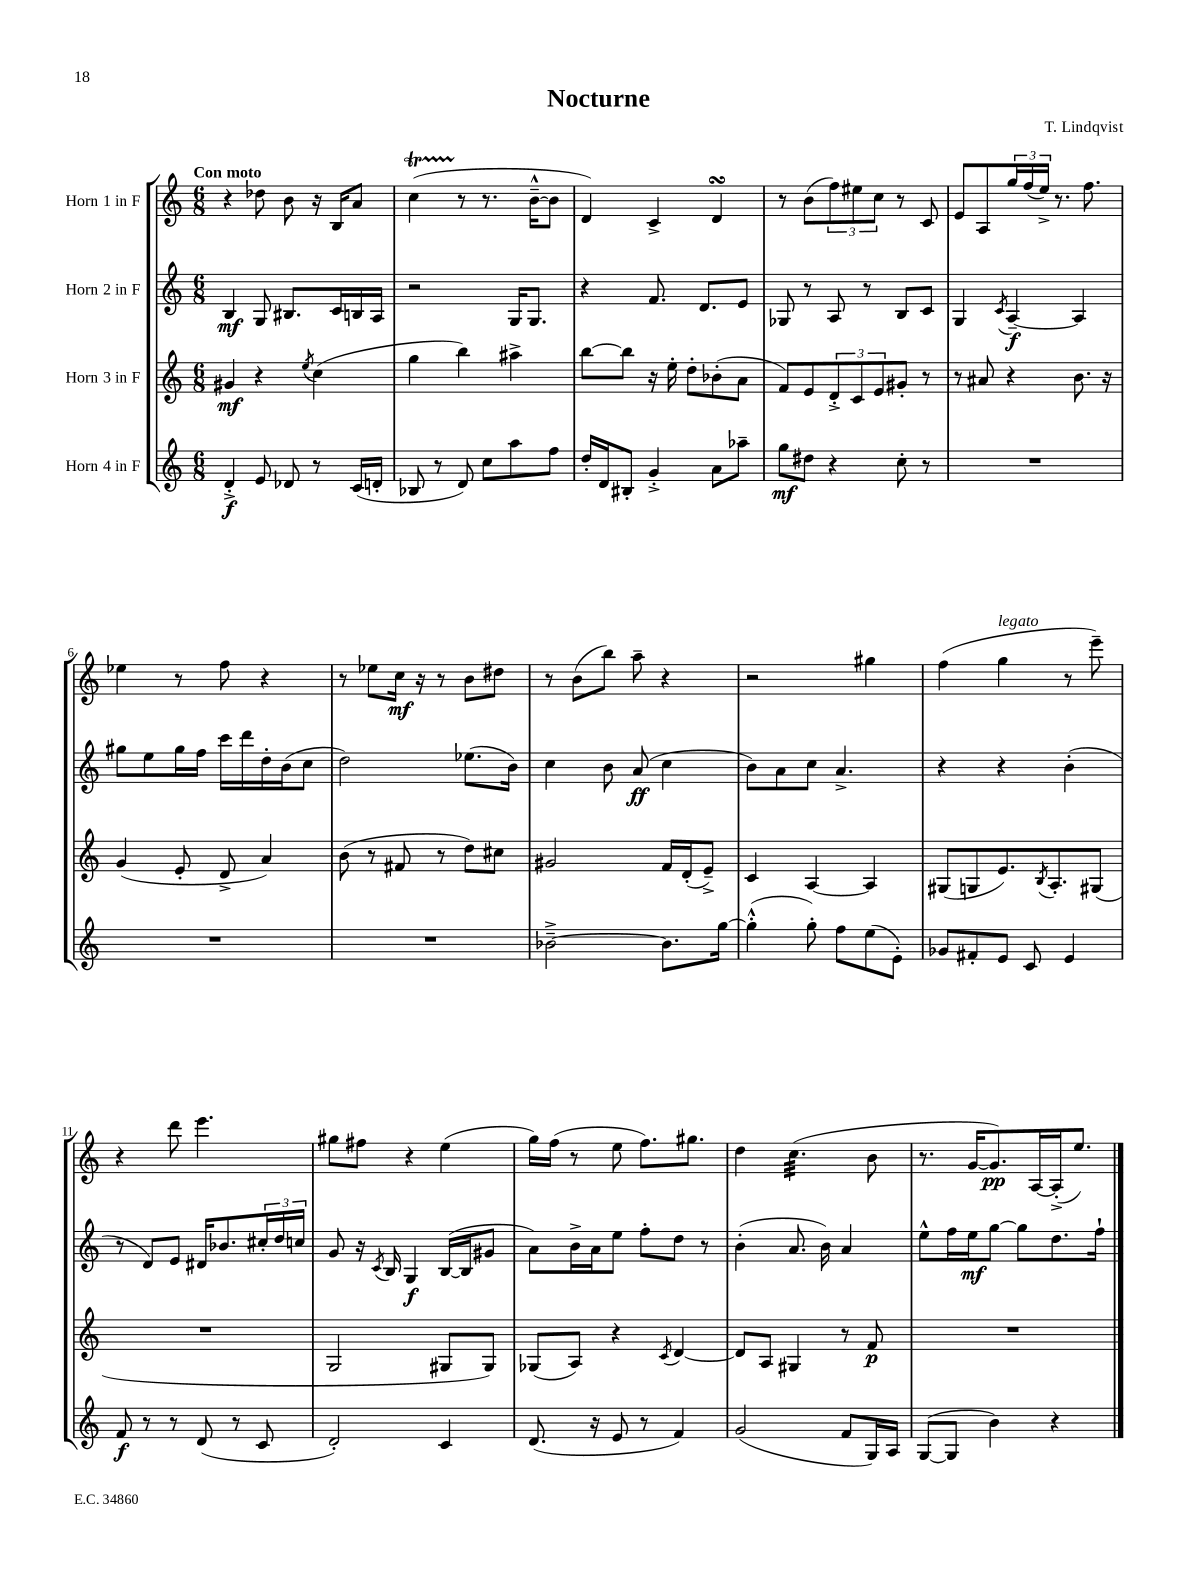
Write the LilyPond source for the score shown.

\header { title = "Nocturne" composer = "T. Lindqvist" }
<<
\new StaffGroup <<
\new Staff = "s0" \with { instrumentName = "Horn 1 in F" } {
    \clef treble \key c \major \numericTimeSignature \time 6/8 \tempo "Con moto"
    r4 des''8 b'8 r16 b16 a'8 |
    c''4\startTrillSpan( r8\stopTrillSpan r8. b'16~---^ b'8 |
    d'4) c'4-> d'4\turn |
    r8 b'8( \tuplet 3/2 { f''8) eis''8 c''8 } r8 c'8 |
    e'8 a8 \tuplet 3/2 { g''16 f''16( e''16->) } r8. f''8. |
    ees''4 r8 f''8 r4 |
    r8 ees''8 c''16\mf r16 r8 b'8 dis''8 |
    r8 b'8( b''8) a''8-- r4 |
    r2 gis''4 |
    f''4( g''4^\markup { \italic "legato" } r8 e'''8--) |
    r4 d'''8 e'''4. |
    gis''8 fis''8 r4 e''4( |
    g''16) f''16( r8 e''8 f''8.) gis''8. |
    d''4 c''4.:32( b'8 |
    r8. g'16~ g'8.\pp) a16~ a16-.->( e''8.) \bar "|." |
}
\new Staff = "s1" \with { instrumentName = "Horn 2 in F" } {
    \clef treble \key c \major \numericTimeSignature \time 6/8
    b4\mf g8 bis8. c'16 b16 a16 |
    r2 g16 g8. |
    r4 f'8. d'8. e'8 |
    ges8 r8 a8 r8 b8 c'8 |
    g4 \acciaccatura { c'8 } a4~--\f a4 |
    gis''8 e''8 gis''16 f''16 c'''16 d'''16 d''16-. b'16( c''8 |
    d''2) ees''8.( b'16) |
    c''4 b'8 a'8\ff( c''4 |
    b'8) a'8 c''8 a'4.-> |
    r4 r4 b'4-.( |
    r8 d'8) e'8 dis'16 bes'8. \tuplet 3/2 { cis''16-. d''16 c''16 } |
    g'8 r16 \acciaccatura { c'8 } b16 g4\f b16~( b16 gis'8 |
    a'8) b'16-> a'16 e''8 f''8-. d''8 r8 |
    b'4-.( a'8. b'16) a'4 |
    e''8-^ f''16 e''16\mf g''8~ g''8 d''8. f''16-! \bar "|." |
}
\new Staff = "s2" \with { instrumentName = "Horn 3 in F" } {
    \clef treble \key c \major \numericTimeSignature \time 6/8
    gis'4\mf r4 \acciaccatura { e''8 } c''4( |
    g''4 b''4) ais''4-> |
    b''8~ b''8 r16 e''16-. d''8-. bes'8-.( a'8 |
    f'8) e'8 \tuplet 3/2 { d'8-.-> c'8 e'8 } gis'8-. r8 |
    r8 ais'8 r4 b'8. r16 |
    g'4( e'8-. d'8-> a'4) |
    b'8( r8 fis'8 r8 d''8) cis''8 |
    gis'2 f'16 d'16-.( e'8--->) |
    c'4 a4~ a4 |
    gis8( g8 e'8.) \acciaccatura { b8 } a8.-. gis8( |
    R2. |
    g2 gis8 gis8) |
    ges8( a8) r4 \acciaccatura { c'8 } d'4~ |
    d'8 a8 gis4 r8 f'8\p |
    R2. \bar "|." |
}
\new Staff = "s3" \with { instrumentName = "Horn 4 in F" } {
    \clef treble \key c \major \numericTimeSignature \time 6/8
    d'4-.->\f e'8 des'8 r8 c'16( d'16-. |
    bes8 r8 d'8) c''8 a''8 f''8 |
    d''16-. d'16 bis8-. g'4-.-> a'8 aes''8-- |
    g''8\mf dis''8 r4 c''8-. r8 |
    R2. |
    R2. |
    R2. |
    bes'2~---> bes'8. g''16~ |
    g''4-.-^( g''8-.) f''8 e''8( e'8-.) |
    ges'8 fis'8-. e'8 c'8 e'4 |
    f'8\f r8 r8 d'8( r8 c'8 |
    d'2-.) c'4 |
    d'8.( r16 e'8 r8 f'4) |
    g'2( f'8 g16) a16 |
    g8~( g8 b'4) r4 \bar "|." |
}
>>
>>
